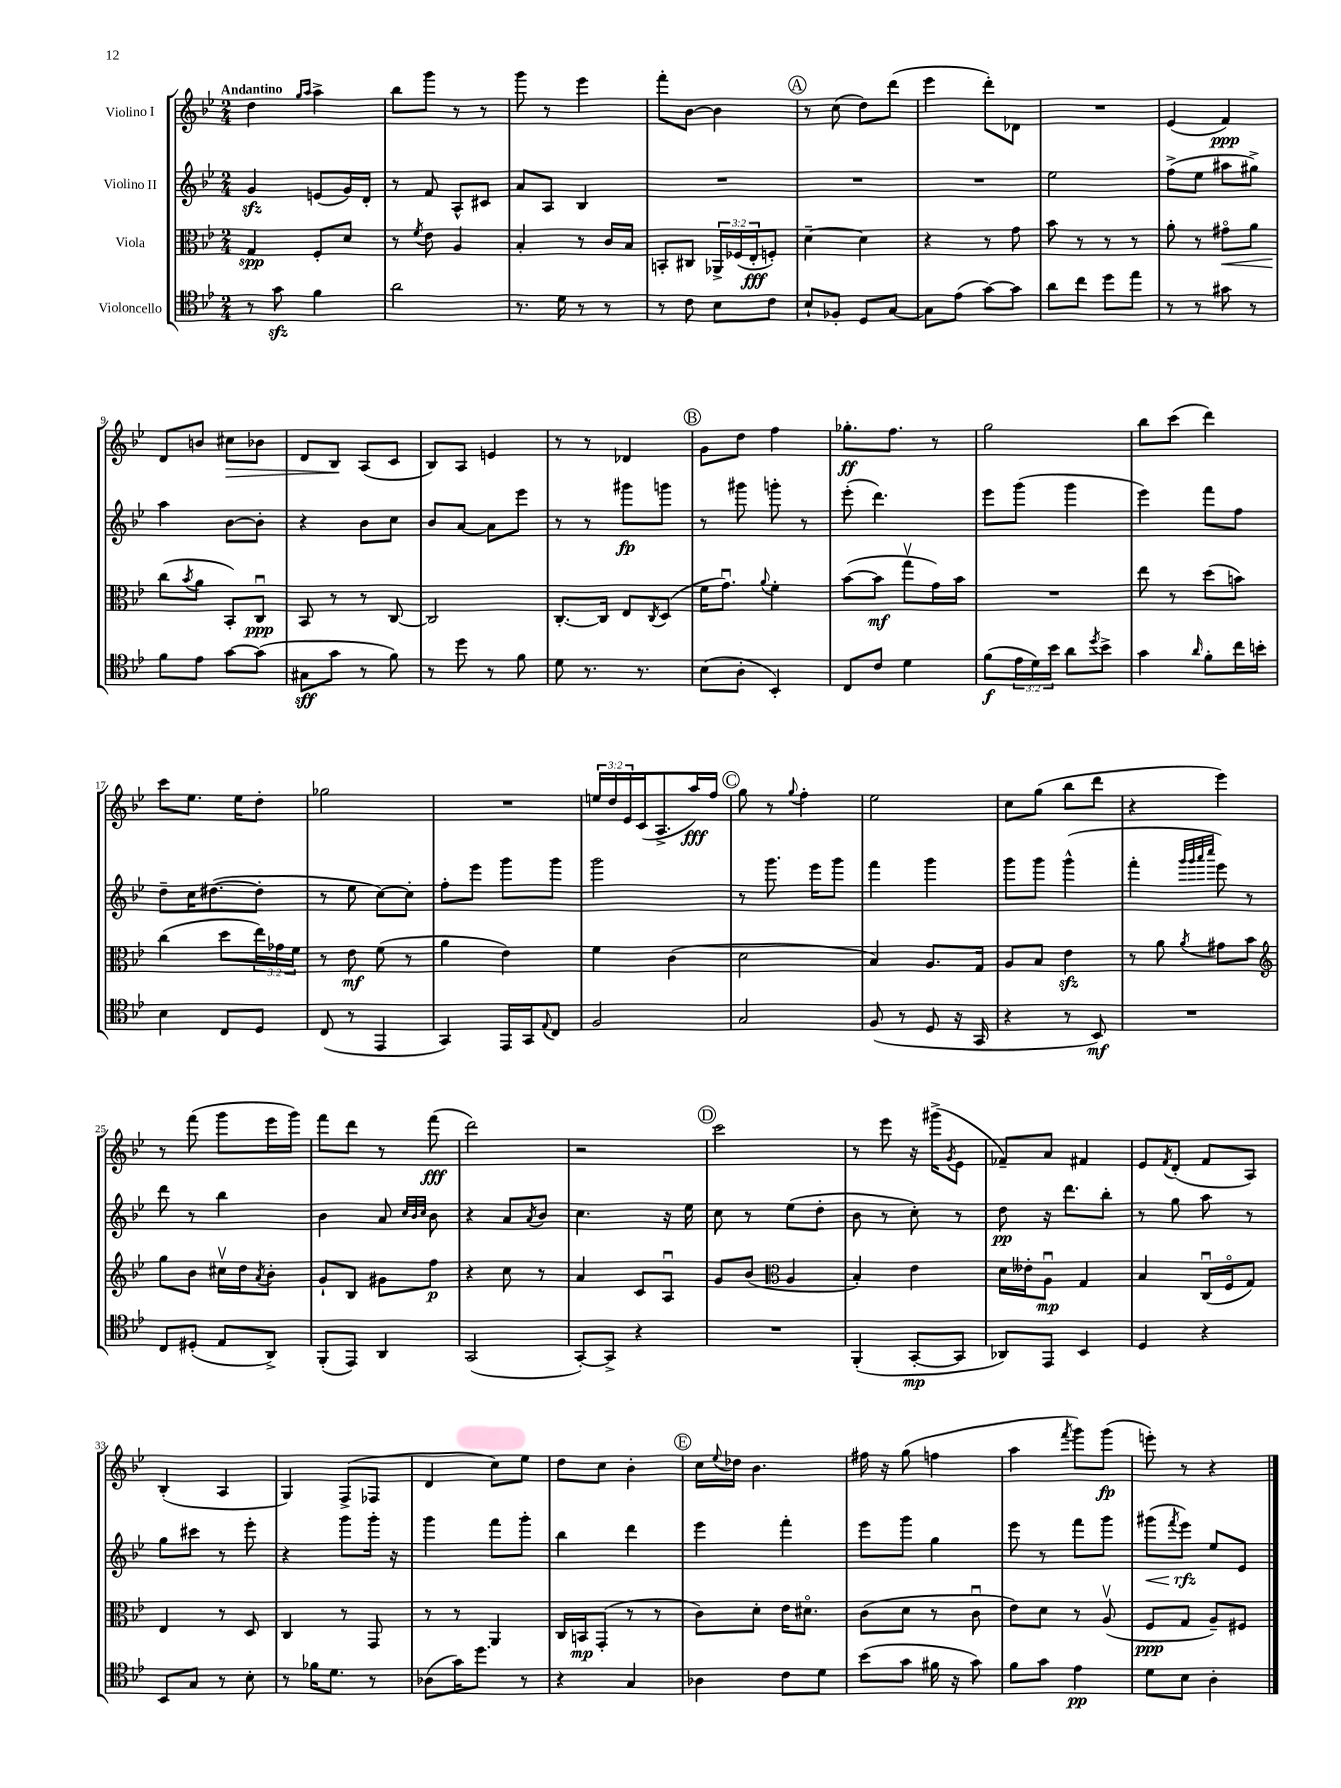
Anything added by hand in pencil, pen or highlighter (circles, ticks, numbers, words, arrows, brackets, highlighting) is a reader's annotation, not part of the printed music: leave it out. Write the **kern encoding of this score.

**kern	**kern	**kern	**kern
*staff4	*staff3	*staff2	*staff1
*clefC4	*clefC3	*clefG2	*clefG2
*k[b-e-]	*k[b-e-]	*k[b-e-]	*k[b-e-]
*M2/4	*M2/4	*M2/4	*M2/4
8r	4G	4g	4dd
8g	.	.	.
.	.	.	16qqgg
.	.	.	16qqaa
4f	8F'	(8e	4aa^
.	8d	16g)	.
.	.	16d'	.
=	=	=	=
2a	8r	8r	8bb-
.	8qf	.	.
.	8e-	8f	8ggg
.	4A	8A^^	8r
.	.	8c#	8r
=	=	=	=
8.r	4B-'	8a	8ggg
.	.	8A	8r
16d	.	.	.
8r	8r	4B-	4eee-
8r	16c	.	.
.	16B-	.	.
=	=	=	=
8r	8BB'	2r	8fff'
8c	8C#	.	[8b-
8B-	24AA-^	.	4b-]
.	(24F-	.	.
.	24E-'	.	.
8c	8F')	.	.
=	=	=	=
8B-`	[4d~	2r	8r
8F-'	.	.	(8cc
8D	4d]	.	8dd)
[8G	.	.	(8ddd
=	=	=	=
8G]	4r	2r	4eee-
(8e-	.	.	.
[8g)	8r	.	8ddd')
8g]	8g	.	8d-
=	=	=	=
8a	8b-	2ee-	2r
8cc	8r	.	.
8dd	8r	.	.
8ee-	8r	.	.
=	=	=	=
8r	8a'	(8ff^	(4e-
8r	8r	8ee-	.
8g#	8g#o	8aa#	4f)
8r	8a	8gg#^)	.
=	=	=	=
8f	(8cc	4aa	8d
.	8qb-	.	.
8e-	8a	.	8b
[8g	8BB-')	[8b-	8cc#
(8g]	8Cu	8b-']	8b-
=	=	=	=
8G#	8BB-	4r	8d
8g	8r	.	8B-
8r	8r	8b-	(8A
8f)	[8C	8cc	8c
=	=	=	=
8r	2C]	8b-	8B-)
8dd	.	[8a	8A
8r	.	8a]	4e
8f	.	8eee-	.
=	=	=	=
8d	[8.C'	8r	8r
8.r	.	8r	8r
.	16C]	.	.
.	8E-	8ggg#	4d-
8.r	.	.	.
.	8qC	.	.
.	(8D	8ggg	.
=	=	=	=
(8B-	16f	8r	8g
.	8.gu)	.	.
8A'	.	8ggg#	8dd
.	8qqa	.	.
4BB-')	4f'	8ggg'	4ff
.	.	8r	.
=	=	=	=
8C	([8b-	(8eee-'	8.gg-'
8c	8b-]	4.ddd)	.
.	.	.	8.ff
4d	8ggv	.	.
.	16g)	.	8r
.	16b-	.	.
=	=	=	=
(8f	2r	8eee-	2gg
24e-	.	(8ggg	.
24d)	.	.	.
24b-	.	.	.
8a	.	4ggg	.
8qdd	.	.	.
8b-^	.	.	.
=	=	=	=
4g	8ee-	4eee-)	8bb-
.	8r	.	(8ccc
16qqa	.	.	.
8f'	(8dd	8fff	4ddd)
16cc	8b)	8ff	.
16b'	.	.	.
=	=	=	=
4B-	(4cc	8dd~	8ccc
.	.	16cc	8.ee-
.	.	([8.dd#	.
8C	8dd	.	.
.	.	.	16ee-
8D	24ee-)	8dd#']	8dd'
.	24g-	.	.
.	24f	.	.
=	=	=	=
(8C	8r	8r	2gg-
8r	8e-	8ee-	.
4EE-	(8f	[8cc)	.
.	8r	8cc']	.
=	=	=	=
4GG)	4a	8ff'	2r
.	.	8eee-	.
16EE-	4e-)	8ggg	.
16GG	.	.	.
8qqE-	.	.	.
8C	.	8ggg	.
=	=	=	=
2F	4f	2ggg	24ee
.	.	.	24dd
.	.	.	24e-
.	.	.	(16c
.	.	.	8.A^
.	(4c	.	.
.	.	.	16aa)
.	.	.	16ff
=	=	=	=
2G	2d	8r	8gg
.	.	8.ggg	8r
.	.	.	8qqgg
.	.	.	4ff'
.	.	16eee-	.
.	.	8ggg	.
=	=	=	=
(8F	4B-)	4fff	2ee-
8r	.	.	.
8D	8.A	4ggg	.
16r	.	.	.
16GG	16G	.	.
=	=	=	=
4r	8A	8ggg	8cc
.	8B-	8ggg	(8gg
8r	4e-	(4ggg^^	8bb-
8BB-)	.	.	8ddd
=	=	=	=
2r	8r	4fff'	4r
.	8a	.	.
.	.	32qqggg	.
.	.	32qqggg	.
.	.	32qqaaa	.
.	8qa	32qqcccc	.
.	8g#	8eee-)	4eee-)
.	8b-	8r	.
=	=	=	=
*	*clefG2	*	*
8C	8gg	8ddd	8r
(8D#'	8b-	8r	(8fff
8E-	16cc#v	4bb-	8ggg
.	16dd	.	.
.	8qa	.	.
8AA^)	8b-'	.	16eee-
.	.	.	16ggg)
=	=	=	=
(8FF'	8g`	4b-	8fff
8EE-)	8B-	.	8ddd
4AA	8g#	8a	8r
.	.	32qqcc	.
.	.	32qqb-	.
.	.	32qqcc	.
.	8ff	8b-	(8fff
=	=	=	=
(2GG	4r	4r	2ddd)
.	8cc	8a	.
.	.	8qa	.
.	8r	8b-	.
=	=	=	=
[8GG')	4a	4.cc	2r
8GG^]	.	.	.
4r	8c	.	.
.	8Au	16r	.
.	.	16ee-	.
=	=	=	=
2r	8g	8cc	2ccc
.	(8b-	8r	.
*	*clefC3	*	*
.	4A	(8ee-	.
.	.	8dd'	.
=	=	=	=
(4FF'	4B-')	8b-	8r
.	.	8r	8eee-
[8GG'	4e-	8cc')	16r
.	.	.	(16ggg#^
.	.	.	8qg
8GG]	.	8r	8e-
=	=	=	=
8AA-)	16d	8dd	8f-~)
.	16e--'	.	.
8EE-	8Au	16r	8a
.	.	8.ddd	.
4BB-	4G	.	4f#
.	.	8bb-'	.
=	=	=	=
4D	4B-	8r	8e-
.	.	.	8qf
.	.	8gg	(8d'
4r	(16Cu	8aa	8f
.	16Fo	.	.
.	8G)	8r	8A)
=	=	=	=
8BB-	4E-	8gg	(4B-'
8G	.	8ccc#	.
8r	8r	8r	4A
8B-'	8D	8eee-'	.
=	=	=	=
8r	4C	4r	4G)
16f-	.	.	.
8.d	.	.	.
.	8r	8ggg	(8F^
8r	8GG	16ggg'	8F-
.	.	16r	.
=	=	=	=
(8A-	8r	4ggg	4d
16g)	8r	.	.
8.dd	.	.	.
.	4AA	8fff	8cc)
8r	.	8ggg'	8ee-
=	=	=	=
4r	16C	4bb-	8dd
.	16BB	.	.
.	(8GG'	.	8cc
4G	8r	4ddd	4b-'
.	8r	.	.
=	=	=	=
4A-	8c)	4eee-	16cc
.	.	.	8qqee-
.	.	.	16dd-
.	8d'	.	4.b-
8c	16e-	4fff'	.
.	8.d#o	.	.
8d	.	.	.
=	=	=	=
(8b-	(8c	8eee-	16ff#
.	.	.	16r
8g	8d	8ggg	(8gg
16f#	8r	4gg	4ff
16r	.	.	.
8g)	8cu	.	.
=	=	=	=
8f	8e-)	8eee-	4aa
8g	8d	8r	.
.	.	.	8qfff
4e-	8r	8fff	8ggg)
.	(8Av	8ggg	(8ggg
=	=	=	=
8d	8F	(8ggg#	8eee')
.	.	8qfff	.
8B-	8G	8eee-)	8r
4A'	8A~)	8ee-	4r
.	8F#	8e-	.
==	==	==	==
*-	*-	*-	*-
